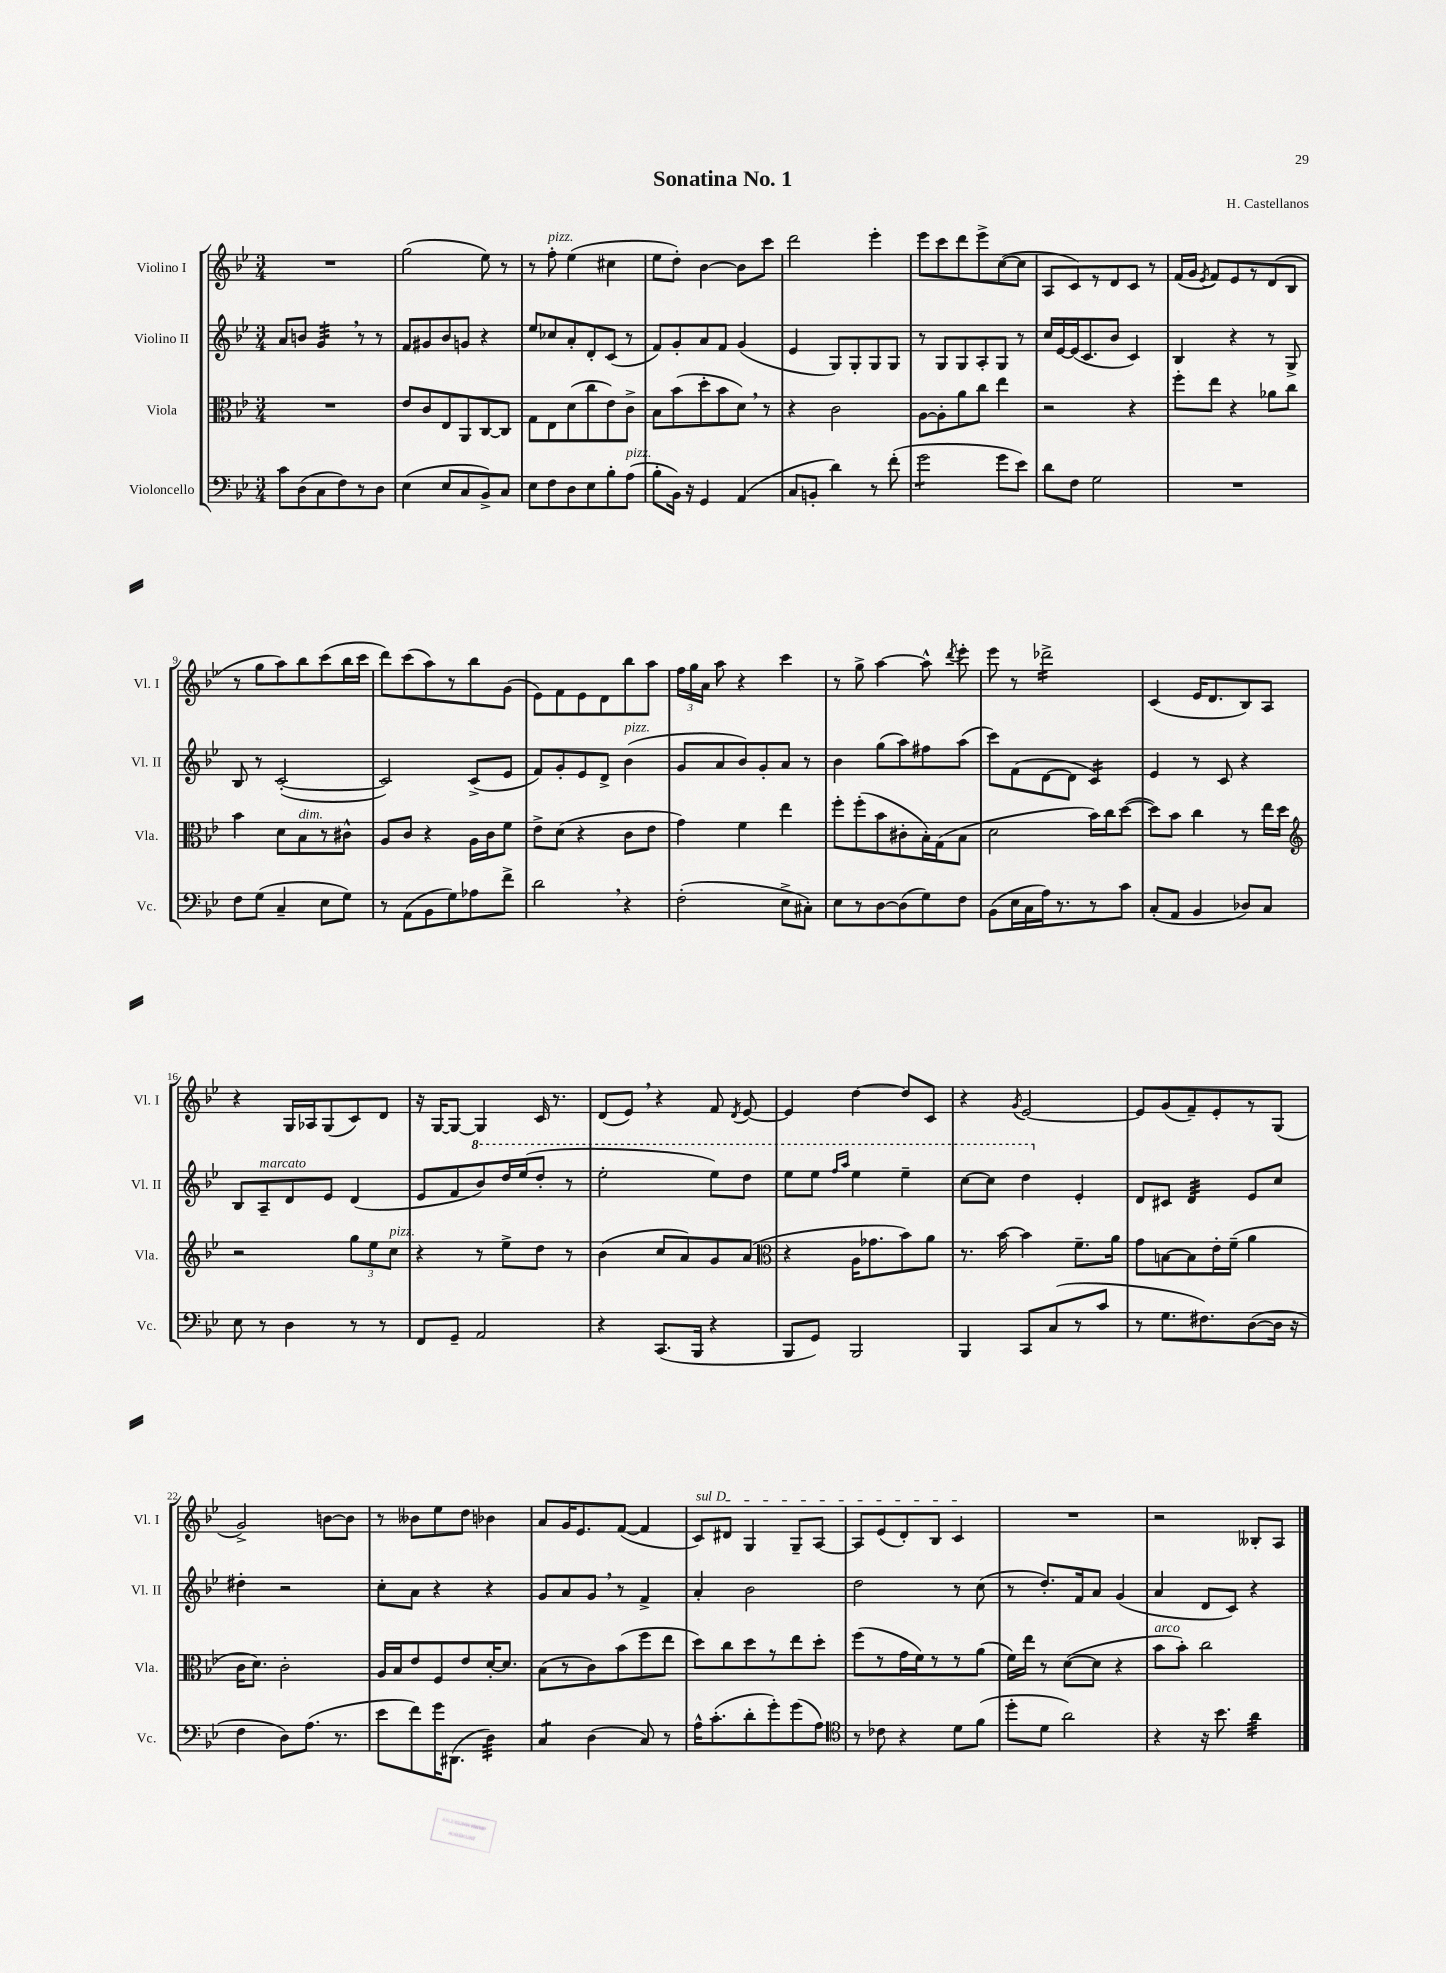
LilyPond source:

\header { title = "Sonatina No. 1" composer = "H. Castellanos" }
<<
\new StaffGroup <<
\new Staff = "s0" \with { instrumentName = "Violino I" shortInstrumentName = "Vl. I" } {
    \clef treble \key bes \major \numericTimeSignature \time 3/4
    \autoBeamOff R2. |
    g''2( ees''8) r8 |
    r8 f''8-.^\markup { \italic "pizz." } ees''4( cis''4 |
    ees''8[ d''8]-.) bes'4~ bes'8[ c'''8] |
    d'''2 ees'''4-. |
    ees'''8[ c'''8 d'''8 ees'''8-> c''8~( c''8] |
    a8[ c'8) r8 d'8 c'8] r8 |
    f'16[( g'16] \acciaccatura { ees'8 } f'8[) ees'8 r8 d'8( bes8] |
    r8 g''8[ a''8) bes''8 c'''8( bes''16 c'''16] |
    d'''8[) c'''8( a''8) r8 bes''8 g'8]( |
    ees'8[) f'8 ees'8 d'8 bes''8 a''8] |
    \tuplet 3/2 { f''16[ g''16 a'16] } a''8 r4 c'''4 |
    r8 g''8-> a''4~ a''8-^ \acciaccatura { d'''8 } ees'''8-. |
    ees'''8 r8 des'''2:16-> |
    c'4( ees'16[ d'8. bes8) a8] |
    r4 g16[ aes16 g8( c'8) d'8] |
    r16 g16[~ g8]~ g4 c'16 r8. |
    d'8[( ees'8]) \breathe r4 f'8 \acciaccatura { d'8 } ees'8~ |
    ees'4 d''4~ d''8[ c'8] |
    r4 \acciaccatura { g'8 } ees'2~ |
    ees'8[ g'8( f'8--) ees'8-. r8 g8]( |
    g'2->) b'8[~ b'8] |
    r8 beses'8[ ees''8 d''8] bes'4 |
    a'8[ g'16 ees'8. f'8]~( f'4 |
    \once \override TextSpanner.bound-details.left.text = \markup { \italic "sul D" } c'8[\startTextSpan) dis'8] g4 g8[-- a8]~ |
    a8[ ees'8( d'8-.) bes8] c'4\stopTextSpan |
    R2. |
    r2 beses8[-. a8] \bar "|." |
}
\new Staff = "s1" \with { instrumentName = "Violino II" shortInstrumentName = "Vl. II" } {
    \clef treble \key bes \major \numericTimeSignature \time 3/4
    \autoBeamOff a'8[ b'8] g'4:32 \breathe r8 r8 |
    f'8[ gis'8 bes'8 g'8] r4 |
    ees''8[ ces''8 a'8-. d'8-. c'8]( r8 |
    f'8[) g'8-. a'8 f'8] g'4( |
    ees'4 g8[) g8-. g8 g8] |
    r8 g8[ g8 a8-. g8] r8 |
    c''16[ ees'16~ ees'16( c'8. bes'8] c'4) |
    bes4 r4 r8 g8-> |
    bes8 r8 c'2~-.( |
    c'2) c'8[->( ees'8] |
    f'8[) g'8-. ees'8 d'8]-> bes'4^\markup { \italic "pizz." }( |
    g'8[ a'8 bes'8) g'8-. a'8] r8 |
    bes'4 g''8[( a''8) fis''8 a''8]( |
    c'''8[) f'8( d'8~ d'8] c'4:16) |
    ees'4 r8 c'8 r4 |
    bes8[ a8--^\markup { \italic "marcato" } d'8 ees'8] d'4( |
    ees'8[ f'8 \ottava #1 bes''8) d'''16 ees'''16( d'''8]-. r8 |
    ees'''2-. ees'''8[) d'''8] |
    ees'''8[ ees'''8] \grace { f'''16[ a'''16] } ees'''4 ees'''4-- |
    c'''8[~ c'''8] d'''4 \ottava #0 ees'4-. |
    d'8[ cis'8] d'4:32 ees'8[ c''8] |
    dis''4-. r2 |
    c''8[-. a'8] r4 r4 |
    g'8[ a'8 g'8] \breathe r8 f'4-> |
    a'4-. bes'2 |
    d''2 r8 c''8( |
    r8 d''8.[-.) f'16 a'8] g'4( |
    a'4 d'8[ c'8]) r4 \bar "|." |
}
\new Staff = "s2" \with { instrumentName = "Viola" shortInstrumentName = "Vla." } {
    \clef alto \key bes \major \numericTimeSignature \time 3/4
    \autoBeamOff R2. |
    ees'8[ c'8 ees8 a,8 c8~ c8] |
    g8[ ees8 d'8( c''8 ees'8) c'8]-> |
    bes8[ bes'8( d''8-. bes'8 d'8]) \breathe r8 |
    r4 c'2 |
    a8[~ a8-. a'8 c''8] ees''4 |
    r2 r4 |
    f''8[-. ees''8] r4 aes'8[ c''8] |
    bes'4 d'8[ bes8^\markup { \italic "dim." } r8 cis'8]-^ |
    a8[ c'8] r4 a16[ c'16 f'8] |
    ees'8[-> d'8]( r4 c'8[ ees'8] |
    g'4) f'4 ees''4 |
    f''8[-. f''8-.( bes'8 cis'8-. bes16-.) g16( bes8] |
    d'2 bes'16[) c''16 d''8]~( |
    d''8[) bes'8] c''4 r8 ees''16[ d''16] |
    \clef treble r2 \tuplet 3/2 { g''8[ ees''8 c''8]^\markup { \italic "pizz." } } |
    r4 r8 ees''8[-> d''8] r8 |
    bes'4( c''8[ a'8) g'8 a'8]( |
    \clef alto r4 a16[ ges'8. bes'8) a'8] |
    r8. bes'16~ bes'4 f'8.[-- a'16] |
    g'8[ b8~ b8 ees'16-. f'16]--( a'4 |
    c'16[ d'8.]) c'2-. |
    a16[ bes16 ees'8 f8 ees'8 d'16~-. d'8.] |
    bes8[( r8 c'8) bes'8( f''8 ees''8] |
    d''8[) c''8 d''8 r8 ees''8 d''8]-. |
    f''8[( r8 g'16 f'16) r8 r8 a'8]( |
    f'16[) ees''16] r8 d'8[~( d'8] r4 |
    bes'8[^\markup { \italic "arco" } bes'8]-.) c''2 \bar "|." |
}
\new Staff = "s3" \with { instrumentName = "Violoncello" shortInstrumentName = "Vc." } {
    \clef bass \key bes \major \numericTimeSignature \time 3/4
    \autoBeamOff c'8[ d8( c8 f8) r8 d8] |
    ees4( ees8[ c8 bes,8->) c8] |
    ees8[ f8 d8 ees8 bes8-. a8]^\markup { \italic "pizz." }( |
    bes8[-. bes,16]) r16 g,4 a,4( |
    c8[ b,8]-. d'4) r8 f'8-.( |
    g'2:8 g'8[ ees'8]) |
    d'8[ f8] g2 |
    R2. |
    f8[ g8]( c4-- ees8[ g8]) |
    r8 a,8[( bes,8 g8) aes8 f'8]-> |
    d'2 \breathe r4 |
    f2-.( ees8[-> cis8]-.) |
    ees8[ r8 d8~ d8( g8) f8] |
    bes,8[( ees16 c16 a16) r8. r8 c'8] |
    c8[-.( a,8] bes,4 des8[) c8] |
    ees8 r8 d4 r8 r8 |
    f,8[ g,8]-- a,2 |
    r4 c,8.[( bes,,16] r4 |
    bes,,8[ g,8]) bes,,2 |
    bes,,4 c,8[ c8( r8 c'8] |
    r8 g8.[ fis8.) d8~( d16] r16 |
    f4 d8[) a8.]( r8. |
    ees'8[ f'8) g'16 dis,8.]( d4:32) |
    c4:8 d4( c8) r8 |
    a16[-^ c'8.-.( d'8-. g'8-.) g'8( a8]) |
    \clef tenor r8 ces'8 r4 d'8[ f'8]( |
    d''8[-. d'8] a'2) |
    r4 r16 bes'8. a'4:32 \bar "|." |
}
>>
>>
